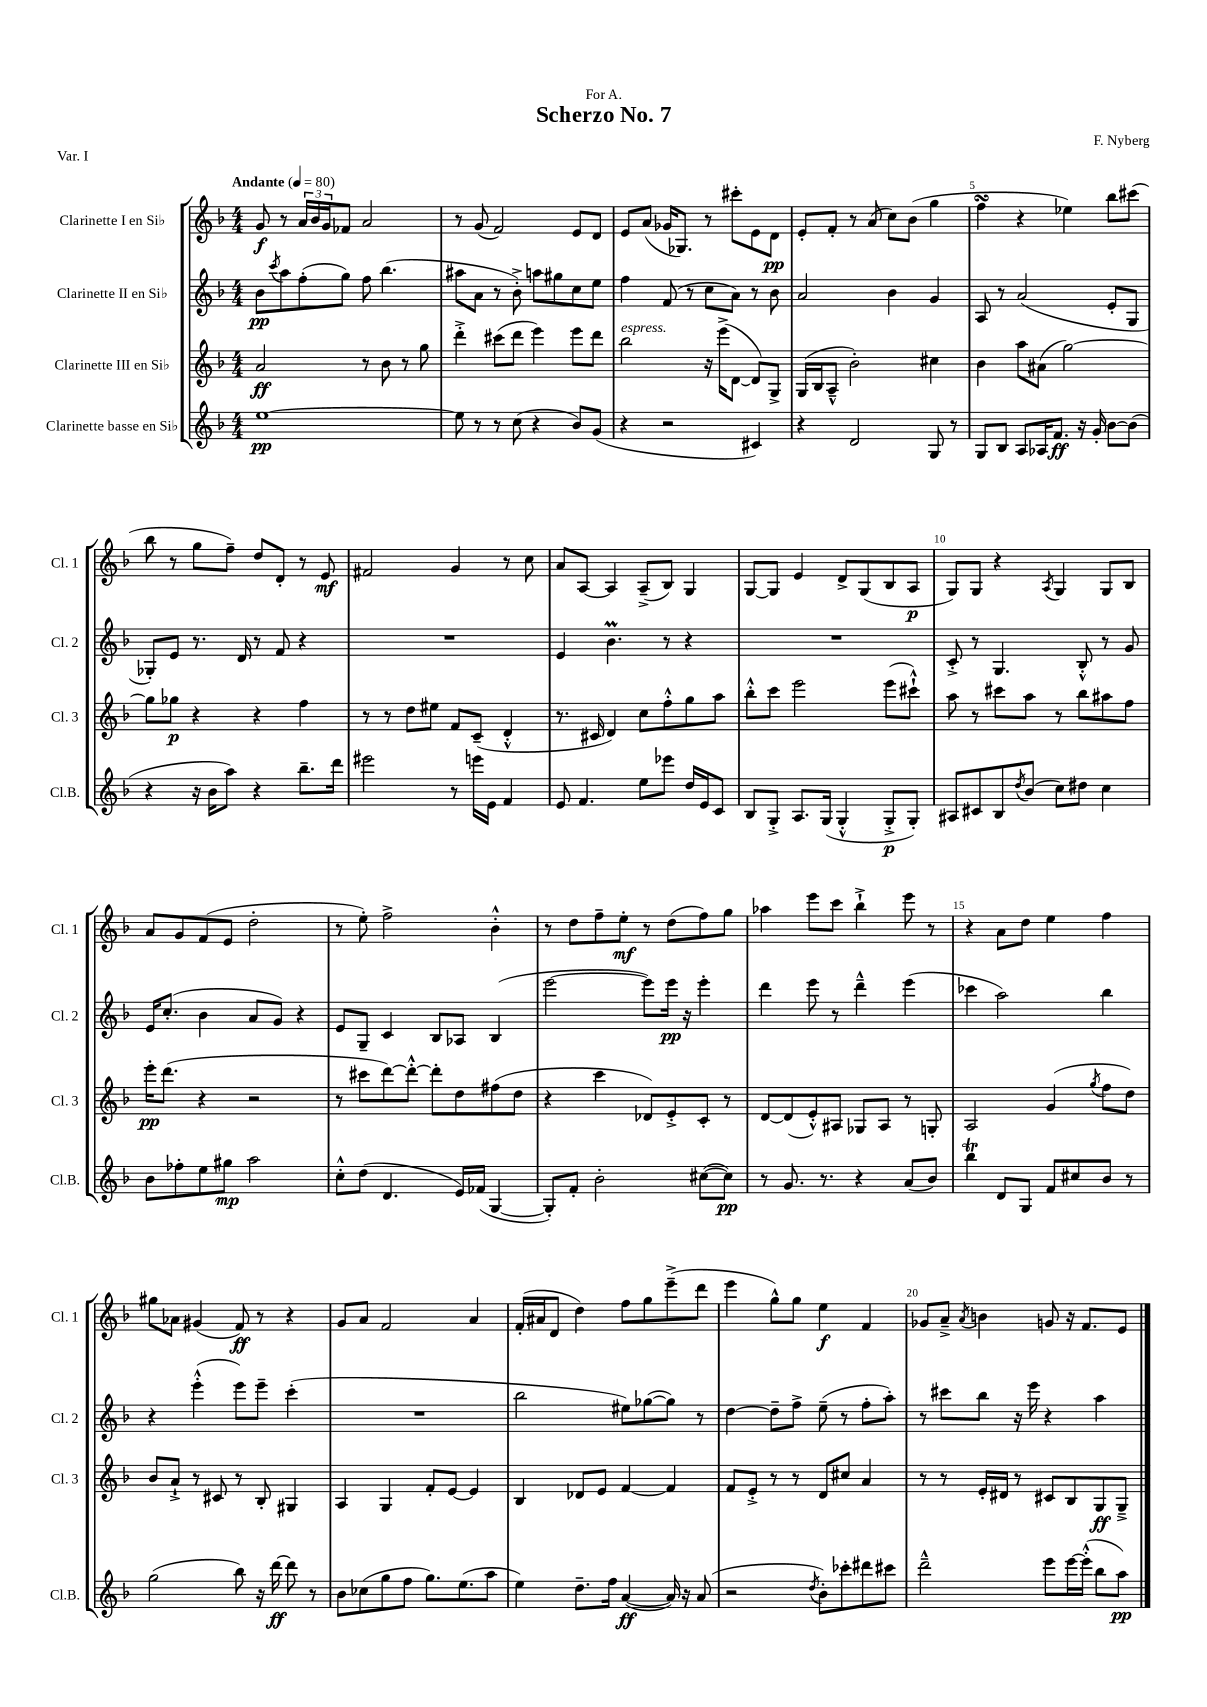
\header { title = "Scherzo No. 7" composer = "F. Nyberg" dedication = "For A." piece = "Var. I" }
<<
\new StaffGroup <<
\new Staff = "s0" \with { instrumentName = "Clarinette I en Sib" shortInstrumentName = "Cl. 1" } {
    \clef treble \key f \major \numericTimeSignature \time 4/4 \tempo "Andante" 4 = 80
    g'8\f r8 \tuplet 3/2 { a'16 bes'16 g'16 } fes'8 a'2 |
    r8 g'8( f'2) e'8 d'8 |
    e'8 a'8( ges'16 ges8.) r8 cis'''8-. e'8 d'8\pp |
    e'8-. f'8-. r8 a'8( c''8) bes'8( g''4 |
    f''4\turn r4 ees''4) bes''8 cis'''8( |
    bes''8 r8 g''8 f''8--) d''8 d'8-. r8 e'8\mf |
    fis'2 g'4 r8 c''8 |
    a'8 a8~ a4 a8--->( bes8) g4 |
    g8~ g8 e'4 d'8-> g8( bes8 a8\p |
    g8) g8 r4 \acciaccatura { a8 } g4 g8 bes8 |
    a'8 g'8 f'8( e'8 d''2-. |
    r8 e''8-.) f''2-> bes'4-.-^ |
    r8 d''8 f''8-- e''8-.\mf r8 d''8( f''8) g''8 |
    aes''4 e'''8 c'''8 bes''4-!-> e'''8 r8 |
    r4 a'8 d''8 e''4 f''4 |
    gis''8 aes'8 gis'4( f'8\ff) r8 r4 |
    g'8 a'8 f'2 a'4 |
    f'16-.( ais'16 d'8 d''4) f''8 g''8 e'''8--->( d'''8 |
    e'''4 g''8-^) g''8 e''4\f f'4 |
    ges'8 a'8---> \acciaccatura { a'8 } b'4 g'8 r16 f'8. e'8 \bar "|." |
}
\new Staff = "s1" \with { instrumentName = "Clarinette II en Sib" shortInstrumentName = "Cl. 2" } {
    \clef treble \key f \major \numericTimeSignature \time 4/4
    bes'8\pp \acciaccatura { c'''8 } a''8 f''8-.( g''8) f''8 bes''4.( |
    ais''8 a'8 r8 bes'8-.->) a''8 gis''8 c''8 e''8 |
    f''4 f'8( r8 c''8 a'8) r8 bes'8 |
    a'2 bes'4 g'4 |
    a8 r8 a'2( e'8-. g8 |
    ges8-.) e'8 r8. d'16 r8 f'8 r4 |
    R1 |
    e'4 bes'4.\prall r8 r4 |
    R1 |
    c'8-.-> r8 g4. bes8-.-^ r8 g'8 |
    e'16 c''8.-.( bes'4 a'8 g'8) r4 |
    e'8 g8-- c'4 bes8 aes8 bes4( |
    e'''2~ e'''8) e'''16\pp r16 e'''4-. |
    d'''4 e'''8 r8 d'''4---^ e'''4( |
    ces'''4 a''2) bes''4 |
    r4 e'''4-.-^( e'''8) e'''8-- c'''4-.( |
    R1 |
    bes''2 eis''8) ges''8~( ges''8) r8 |
    d''4~ d''8-- f''8-> e''8--( r8 f''8-. a''8-.) |
    r8 cis'''8 bes''8 r16 e'''16 r4 a''4 \bar "|." |
}
\new Staff = "s2" \with { instrumentName = "Clarinette III en Sib" shortInstrumentName = "Cl. 3" } {
    \clef treble \key f \major \numericTimeSignature \time 4/4
    a'2\ff r8 bes'8 r8 g''8 |
    d'''4-.-> cis'''8( d'''8 e'''4) e'''8 d'''8 |
    bes''2^\markup { \italic "espress." } r16 e'''16->( d'8~ d'8) g8-> |
    g16( bes16 a8---^ bes'2-.) cis''4 |
    bes'4 a''8 ais'8( g''2~) |
    g''8 ges''8\p r4 r4 f''4 |
    r8 r8 d''8 eis''8 f'8 c'8--( d'4-.-^ |
    r8. cis'16 d'4) c''8 f''8-.-^ g''8 a''8 |
    bes''8-.-^ c'''8 e'''2 e'''8( cis'''8-!-^) |
    a''8 r8 cis'''8 a''8 r8 bes''8 ais''8 f''8 |
    e'''16-.\pp d'''8.( r4 r2 |
    r8 cis'''8 d'''8~) d'''8~-.-^ d'''8-. d''8 fis''8( d''8 |
    r4 c'''4 des'8) e'8-.-> c'8-. r8 |
    d'8~ d'8( e'8-.-^) ais8 ges8 ais8 r8 g8-. |
    a2 g'4( \acciaccatura { g''8 } f''8 d''8) |
    bes'8 a'8-!-> r8 cis'8 r8 bes8-. gis4 |
    a4 g4 f'8-. e'8~ e'4 |
    bes4 des'8 e'8 f'4~ f'4 |
    f'8 e'8-.-> r8 r8 d'8 cis''8 a'4 |
    r8 r8 e'16-. dis'16 r8 cis'8 bes8 g8\ff g8---> \bar "|." |
}
\new Staff = "s3" \with { instrumentName = "Clarinette basse en Sib" shortInstrumentName = "Cl.B." } {
    \clef treble \key f \major \numericTimeSignature \time 4/4
    e''1~\pp |
    e''8 r8 r8 c''8( r4 bes'8) g'8( |
    r4 r2 cis'4) |
    r4 d'2 g8 r8 |
    g8 bes8 a8 aes16 f'8.\ff r16 g'16-. bes'8~ bes'8( |
    r4 r16 bes'16 a''8) r4 bes''8.-- d'''16 |
    eis'''2 r8 e'''16 e'16 f'4 |
    e'8 f'4. e''8 ees'''8 d''16 e'16 c'8 |
    bes8 g8-.-> a8. g16( g4-.-^ g8-.->\p g8-.) |
    ais8 cis'8 bes8 \acciaccatura { d''8 } bes'8( c''8) dis''8 c''4 |
    bes'8 fes''8-. e''8 gis''8\mp a''2 |
    c''8-.-^ d''8( d'4. e'16) fes'16( g4~ |
    g8-.) f'8-. bes'2-. cis''8~( cis''8\pp) |
    r8 g'8. r8. r4 a'8( bes'8) |
    bes''4\trill d'8 g8 f'8 cis''8 bes'8 r8 |
    g''2( bes''8) r16 d'''16~\ff d'''8 r8 |
    bes'8 ces''8( g''8 f''8 g''8.) e''8.( a''8 |
    e''4) d''8.-- f''16 a'4~\ff( a'16) r16 a'8( |
    r2 \acciaccatura { d''8 } bes'8-.) ces'''8-. dis'''8 cis'''8 |
    d'''2---^ e'''8 e'''16~ e'''16-.-^( bes''8 a''8\pp) \bar "|." |
}
>>
>>
\layout { \context { \Score \override BarNumber.break-visibility = ##(#f #t #t) barNumberVisibility = #(every-nth-bar-number-visible 5) } }
